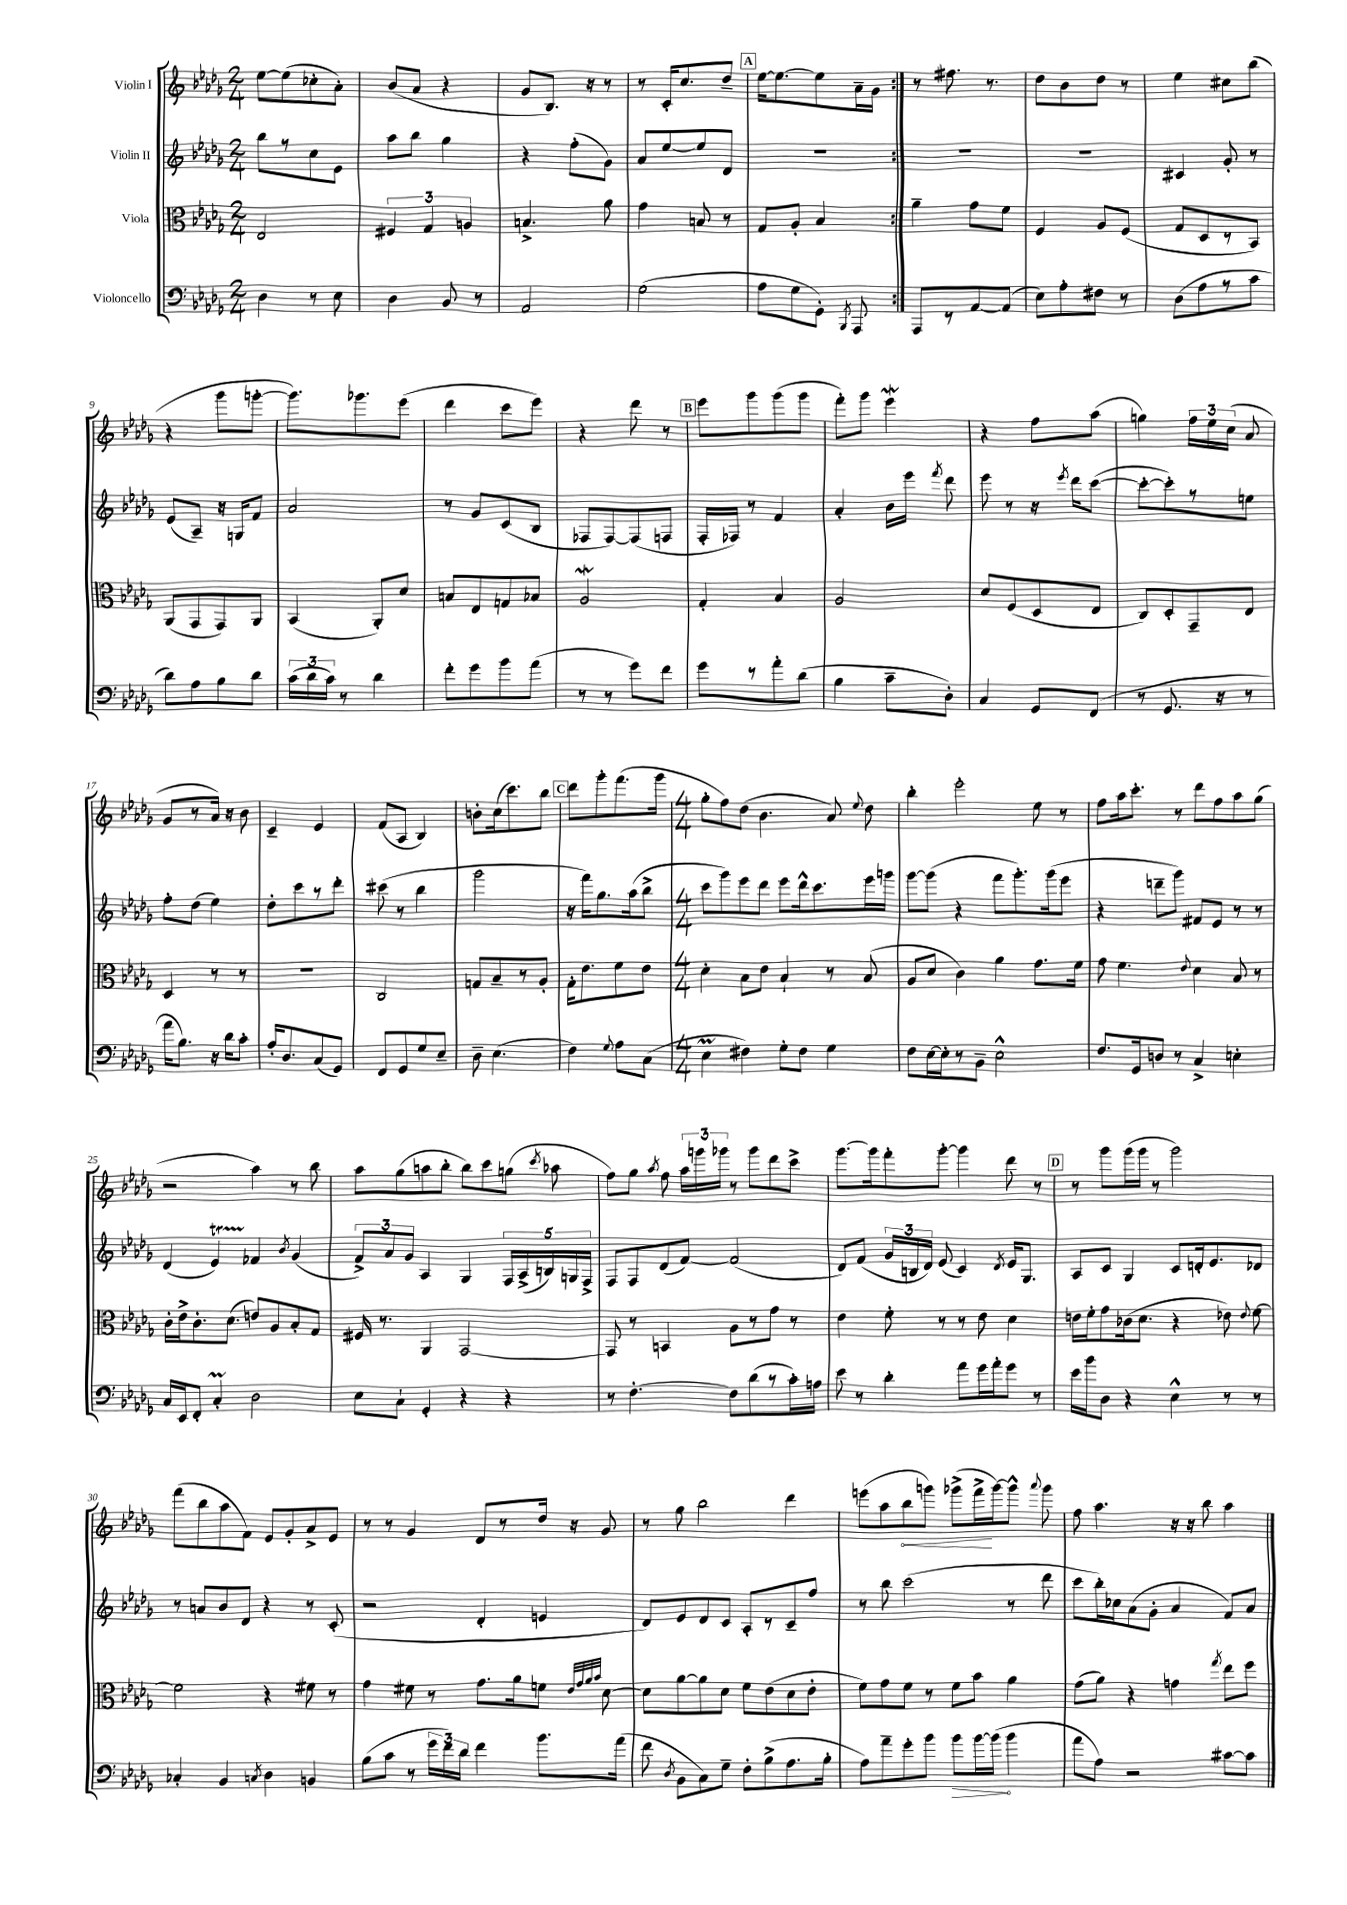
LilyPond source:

<<
\new StaffGroup <<
\new Staff = "s0" \with { instrumentName = "Violin I" } {
    \clef treble \key des \major \numericTimeSignature \time 2/4
    \autoBeamOff \repeat volta 2 { ees''8[~ ees''8( ces''8-. aes'8]-.) |
    bes'8[( aes'8] r4 |
    ges'8[ bes8.]) r16 r8 |
    r8 c'16[-. c''8. des''8]-- |
    \mark \markup { \box "A" } ees''16[~ ees''8.~ ees''8 aes'16-- ges'16] | }
    r8 fis''8. r8. |
    des''8[ bes'8 des''8] r8 |
    ees''4 cis''8[ bes''8]( |
    r4 ges'''8[ g'''8]~-. |
    g'''8.[) ges'''8. ees'''8]( |
    des'''4 c'''8[ ees'''8]) |
    r4 des'''8 r8 |
    \mark \markup { \box "B" } ees'''8[ ges'''8 ges'''8( ges'''8] |
    f'''8[-.) ges'''8] ees'''4\mordent |
    r4 f''8[ aes''8]( |
    g''4) \tuplet 3/2 { f''16[ ees''16 c''16]( } aes'8 |
    ges'8[ r8 aes'16]) r16 bes'8 |
    c'4-- ees'4 |
    f'8[( aes8] bes4) |
    b'8[-. c''16( c'''8.) bes''8] |
    \mark \markup { \box "C" } des'''8[ ges'''8-. f'''8.( ges'''16] |
    \numericTimeSignature \time 4/4 ges''8[-. f''8) des''8]( bes'4. aes'8) \appoggiatura { ees''8 } des''8 |
    bes''4-. ees'''2-. ees''8 r8 |
    f''8[ aes''16 c'''8.]-. r8 des'''8[ f''8 aes''8 ges''8]( |
    r2 aes''4) r8 bes''8 |
    aes''8[ ges''8( a''8 bes''8]-. bes''8[) c'''8 g''8]( \acciaccatura { c'''8 } aes''8 |
    f''8[) ges''8] \acciaccatura { aes''8 } f''8 \tuplet 3/2 { aes''16[ g'''16 ges'''16] } r8 ges'''8[ des'''8 c'''8]-> |
    ges'''8.[~ ges'''16 f'''8-. ges'''8]~-. ges'''4 des'''8 r8 |
    \mark \markup { \box "D" } r8 ges'''8[ ges'''16( ges'''16] r8 ges'''2) |
    f'''8[( bes''8 aes''8 f'8]) ees'8[ ges'8-. aes'8-> ees'8] |
    r8 r8 ges'4 des'8[ r8 des''16] r16 ges'8 |
    r8 ges''8 bes''2 des'''4 |
    e'''8[( aes''8 \once \override Hairpin.circled-tip = ##t bes''8\< g'''8]) ges'''8[->( f'''16->\! ges'''16~) ges'''8]-^ \appoggiatura { aes'''8 } ges'''8 |
    f''8 aes''4. r16 r16 bes''8 aes''4 \bar "|." |
}
\new Staff = "s1" \with { instrumentName = "Violin II" } {
    \clef treble \key des \major \numericTimeSignature \time 2/4
    \autoBeamOff \repeat volta 2 { bes''8[ r8 c''8 ees'8] |
    aes''8[ bes''8] ges''4 |
    r4 f''8[-.( ges'8]) |
    aes'8[ ees''8~ ees''8 des'8] |
    \mark \markup { \box "A" } R2 | }
    r2 |
    r2 |
    cis'4 ges'8-. r8 |
    ees'8[( aes8]--) r16 g16[ f'8] |
    aes'2 |
    r8 ges'8[ c'8( bes8] |
    fes8[ fes8~) fes8( f8] |
    \mark \markup { \box "B" } f16[-. fes16]) r8 f'4 |
    aes'4-. bes'16[ ees'''16] \acciaccatura { f'''8 } des'''8 |
    ees'''8 r8 r16 \acciaccatura { ees'''8 } des'''16[ c'''8]~( |
    c'''8[~-. c'''8-.) r8 e''8] |
    f''8[-. des''8]( ees''4) |
    des''8[-. c'''8 r8 des'''8]-. |
    cis'''8( r8 bes''4 |
    ges'''2 |
    \mark \markup { \box "C" } r16 f'''16[) ges''8. aes''16( bes''8]-> |
    \numericTimeSignature \time 4/4 c'''8[ ges'''8) ees'''8 des'''8] ees'''8[ des'''16-^ c'''8. ees'''16 g'''16] |
    ges'''8[~ ges'''8]( r4 f'''8[ ges'''8.-.) ges'''16( ees'''8] |
    r4 d'''8[-- ges'''8]) fis'8[ ees'8] r8 r8 |
    des'4( ees'4\startTrillSpan) fes'4\stopTrillSpan \acciaccatura { bes'8 } ges'4( |
    \tuplet 3/2 { f'8[->) aes'8 ges'8] } aes4 ges4 \tuplet 5/4 { f16[ aes16->( b16) g16 f16]-> } |
    f8[ f8 des'8( f'8]~) f'2( |
    des'8[) f'8]( \tuplet 3/2 { ges'16[ b16 des'16]) } ees'8( c'4) \acciaccatura { des'8 } ees'16[ ges8.] |
    \mark \markup { \box "D" } aes8[ c'8] ges4 c'8[ d'16-. ees'8. des'8] |
    r8 a'8[ bes'8 des'8] r4 r8 c'8-.( |
    r2 des'4-. e'4 |
    des'8[) ees'8 des'8 c'8] aes8[-. r8 c'8-- f''8] |
    r8 bes''8 c'''2( r8 des'''8 |
    c'''8[ bes''16-.) ces''16 aes'8( ges'8]-. aes'4 f'8[) aes'8] \bar "|." |
}
\new Staff = "s2" \with { instrumentName = "Viola" } {
    \clef alto \key des \major \numericTimeSignature \time 2/4
    \autoBeamOff \repeat volta 2 { ees2 |
    \tuplet 3/2 { fis4 ges4 a4 } |
    b4.-> aes'8 |
    ges'4 b8 r8 |
    \mark \markup { \box "A" } ges8[ aes8]-. bes4 | }
    aes'4-- ges'8[ f'8] |
    f4 aes8[ f8]( |
    ges8[ des8 r8 bes,8]) |
    aes,8[( ges,8 ges,8) aes,8] |
    bes,4( aes,8[-.) des'8] |
    b8[ ees8 g8 bes8] |
    aes2\mordent |
    \mark \markup { \box "B" } ges4-. bes4 |
    aes2 |
    des'8[ f8( des8 ees8] |
    c8[) des8-. ges,8-- ees8] |
    des4 r8 r8 |
    R2 |
    c2 |
    g8[ bes8-- r8 aes8]-. |
    \mark \markup { \box "C" } ges16[-. ees'8. f'8 ees'8] |
    \numericTimeSignature \time 4/4 des'4-. bes8[ ees'8] bes4-! r8 bes8( |
    aes8[ des'8] c'4) aes'4 ges'8.[ f'16] |
    ges'8 f'4. \appoggiatura { ees'8 } des'4 bes8 r8 |
    c'16[-. ees'16-> c'8.-. des'8.]( e'8[) aes8 bes8-. ges8] |
    fis16 r8. aes,4 ges,2~ |
    ges,8 r8 b,4 aes8[ r8 ges'8] r8 |
    ees'4 f'8-. r8 r8 ees'8 des'4 |
    \mark \markup { \box "D" } e'16[ f'16-. ges'8 ces'16( des'8.] r4 ees'8) \appoggiatura { ees'8 } f'8~ |
    f'2 r4 fis'8 r8 |
    ges'4 fis'8 r8 ges'8.[ aes'16 f'8] \grace { ees'32[ ges'32 aes'32 bes'32] } des'8~ |
    des'8[ aes'8~ aes'8 des'8] f'8[ ees'8( des'8 ees'8]-. |
    f'8[) ges'8 f'8] r8 f'8[ bes'8] aes'4 |
    ges'8[( aes'8]) r4 g'4 \acciaccatura { ges''8 } ees''8[ f''8] \bar "|." |
}
\new Staff = "s3" \with { instrumentName = "Violoncello" } {
    \clef bass \key des \major \numericTimeSignature \time 2/4
    \autoBeamOff \repeat volta 2 { des4 r8 ees8 |
    des4 bes,8 r8 |
    aes,2 |
    ges2( |
    \mark \markup { \box "A" } aes8[ ges8 ges,8]-.) \acciaccatura { bes,,8 } aes,,8 | }
    aes,,8[ r8 aes,8~ aes,8]( |
    ees8[) aes8-. fis8] r8 |
    des8[( aes8 r8 c'8] |
    des'8[) aes8 bes8 des'8] |
    \tuplet 3/2 { c'16[( des'16 c'16]) } r8 des'4 |
    f'8[-. ges'8 bes'8 aes'8]( |
    r8 r8 ges'8[) f'8] |
    \mark \markup { \box "B" } ges'8[ r8 aes'8-. des'8]( |
    bes4 c'8[-- des8]-.) |
    c4 ges,8[ f,8]( |
    r8 ges,8. r16 r8 |
    aes'16[ bes8.]) r16 des'16[ c'8]-. |
    aes16[-. des8. c8( ges,8]) |
    f,8[ ges,8 ges8 ees8]-- |
    des8-- ees4.( |
    \mark \markup { \box "C" } f4) \appoggiatura { ges8 } aes8[ c8]( |
    \numericTimeSignature \time 4/4 ees4\prall fis4) ges8[-. fis8] ges4 |
    f8[ ees16~ ees16-. r8 bes,8]-- ees2-^ |
    f8.[ ges,16 d8] r8 c4-> e4-. |
    c16[ ees,16 f,8]-. c4-.\prall des2 |
    ees8[ c8]-! ges,4-. r4 r4 |
    r8 f4.~-. f8[ des'8( r8 c'16-.) a16] |
    ees'8 r8 des'4-. aes'8[ ges'16 aes'16-. ges'8] r8 |
    \mark \markup { \box "D" } ees'16[ bes'16 des8] r4 ees4-^ r8 r8 |
    ces4-. bes,4 \acciaccatura { c8 } des4 b,4 |
    bes8[( c'8] r8 \tuplet 3/2 { ges'16[ f'16) des'16] } f'4 bes'8.[ aes'16]( |
    f'8 \acciaccatura { des8 } bes,8[ c8) ges8]-- f8[-. bes8->( aes8. bes16]-. |
    aes8[) aes'8-- ges'8-. bes'8] \once \override Hairpin.circled-tip = ##t bes'8[\> bes'16~ bes'16]\!( bes'4 |
    aes'8[ aes8]) r2 cis'8[~ cis'8] \bar "|." |
}
>>
>>
